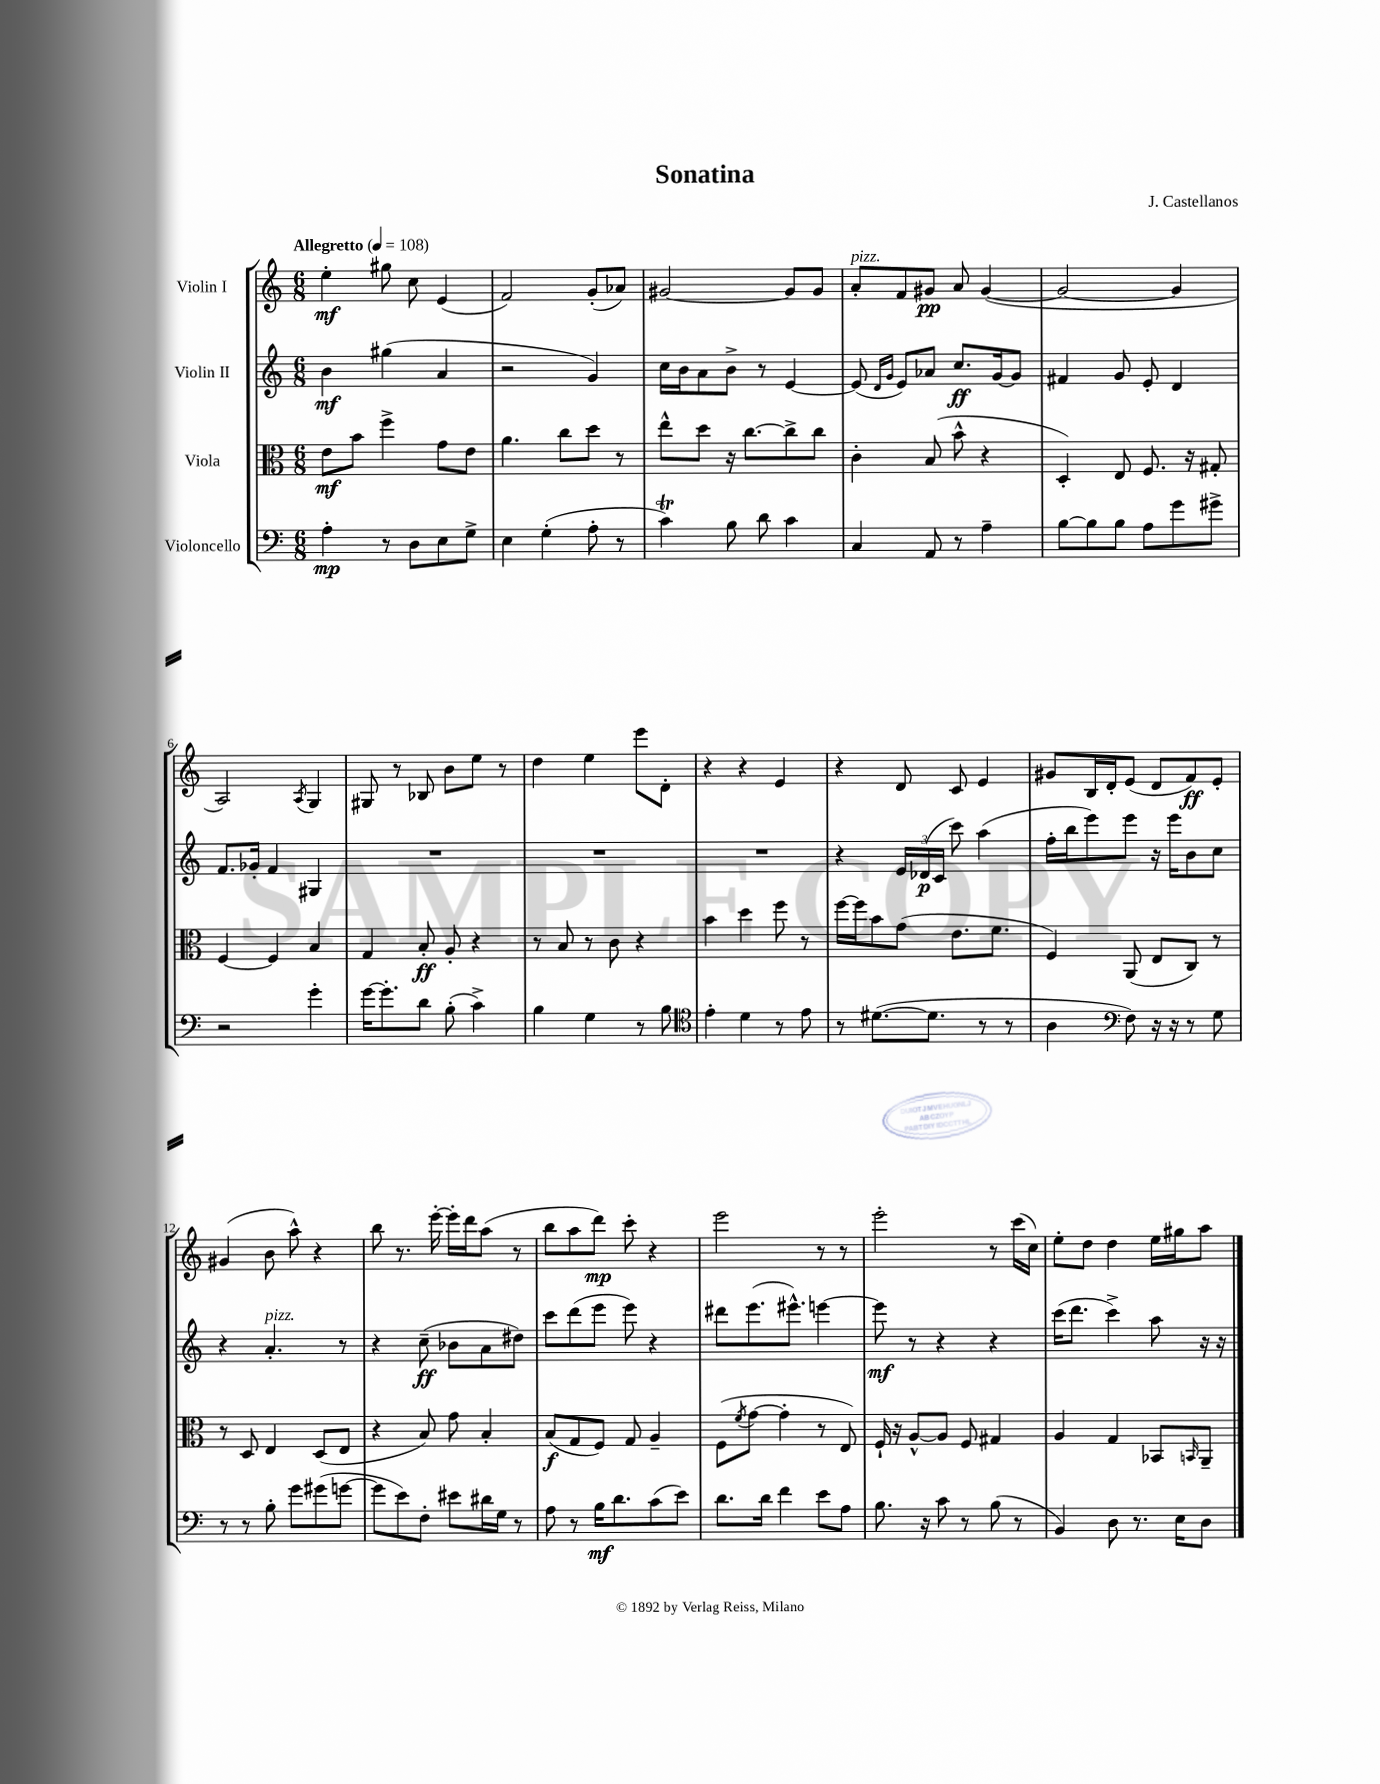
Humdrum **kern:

**kern	**dynam	**kern	**dynam	**kern	**dynam	**kern	**dynam
*part4	*part4	*part3	*part3	*part2	*part2	*part1	*part1
*staff4	*staff4	*staff3	*staff3	*staff2	*staff2	*staff1	*staff1
*I"Violoncello	*	*I"Viola	*	*I"Violin II	*	*I"Violin I	*
*clefF4	*	*clefC3	*	*clefG2	*	*clefG2	*
*k[]	*	*k[]	*	*k[]	*	*k[]	*
*M6/8	*	*M6/8	*	*M6/8	*	*M6/8	*
*MM108	*	*MM108	*	*MM108	*	*MM108	*
=1	=1	=1	=1	=1	=1	=1	=1
!	!	!	!	!	!	!LO:TX:a:B:t=Allegretto	!
4A'\	mp	8e\L	mf	4b\	mf	4ee'\	mf
.	.	8b\J	.	.	.	.	.
8r	.	4ff^\	.	(4gg#X\	.	8gg#X\	.
8D\L	.	.	.	.	.	8cc\	.
8E\	.	8g\L	.	4a/	.	(4e/	.
8G^\J	.	8e\J	.	.	.	.	.
=2	=2	=2	=2	=2	=2	=2	=2
4E\	.	4.a\	.	2r	.	2f/)	.
(4G'\	.	.	.	.	.	.	.
.	.	8cc\L	.	.	.	.	.
8A'\	.	8dd\J	.	4g/)	.	(8g'/L	.
8r	.	8r	.	.	.	8a-X/J)	.
=3	=3	=3	=3	=3	=3	=3	=3
4cT\)	.	8ee^^\L	.	16cc\LL	.	[2g#X/	.
.	.	.	.	16b\J	.	.	.
.	.	8dd\J	.	8a\	.	.	.
8B\	.	16r	.	8b^\J	.	.	.
.	.	[8.cc\L	.	.	.	.	.
8d\	.	.	.	8r	.	.	.
4c\	.	8cc^\]	.	[4e/	.	8g#/L]	.
.	.	8cc\J	.	.	.	8g#/J	.
=4	=4	=4	=4	=4	=4	=4	=4
!	!	!	!	!	!	!LO:TX:a:i:t=pizz.	!
4C/	.	4c'\	.	(8e/]	.	8a'/L	.
.	.	.	.	16qqd/LL	.	.	.
.	.	.	.	16qqg/JJ	.	.	.
.	.	.	.	8e/L)	.	8f/	.
8AA/	.	(8B/	.	8a-X/J	.	8g#X/J	pp
8r	.	8b^^\	.	8.cc/L	ff	8a/	.
4A~\	.	4r	.	.	.	([4g#/	.
.	.	.	.	[16g/k	.	.	.
.	.	.	.	8g/J]	.	.	.
=5	=5	=5	=5	=5	=5	=5	=5
[8B\L	.	4D'/)	.	4f#X/	.	2g#/_	.
8B\]	.	.	.	.	.	.	.
8B\J	.	8E/	.	8g/	.	.	.
8A\L	.	8.F/	.	8e'/	.	.	.
8g\	.	.	.	4d/	.	4g#/]	.
.	.	16r	.	.	.	.	.
8g#X^\J	.	8G#X'/	.	.	.	.	.
!!LO:LB:g=z
=6	=6	=6	=6	=6	=6	=6	=6
2r	.	[4F/	.	8.f/L	.	2A/)	.
.	.	.	.	16g-X'/Jk	.	.	.
.	.	4F/]	.	4f/	.	.	.
.	.	.	.	.	.	8qA/	.
4g'\	.	4B/	.	4G#X/	.	4G/	.
=7	=7	=7	=7	=7	=7	=7	=7
[16g\KL	.	4G/	.	2.r	.	8G#X/	.
8.g'\]	.	.	.	.	.	.	.
.	.	.	.	.	.	8r	.
8d\J	.	8B'/	ff	.	.	8B-X/	.
(8B'\	.	8A'/	.	.	.	8b\L	.
4c^\)	.	4r	.	.	.	8ee\J	.
.	.	.	.	.	.	8r	.
=8	=8	=8	=8	=8	=8	=8	=8
4B\	.	8r	.	2.r	.	4dd\	.
.	.	8B/	.	.	.	.	.
4G\	.	8r	.	.	.	4ee\	.
.	.	8c\	.	.	.	.	.
8r	.	4r	.	.	.	8eee\L	.
8B\	.	.	.	.	.	8d'\J	.
=9	=9	=9	=9	=9	=9	=9	=9
*clefC4	*	*	*	*	*	*	*
4e'\	.	4b\	.	2.r	.	4r	.
4d\	.	4dd\	.	.	.	4r	.
8r	.	8ff\	.	.	.	4e/	.
8e\	.	8r	.	.	.	.	.
=10	=10	=10	=10	=10	=10	=10	=10
8r	.	[16ff\LL	.	4r	.	4r	.
.	.	16ff\J]	.	.	.	.	.
([8.d#X\L	.	8b\	.	.	.	.	.
.	.	(8g\J	.	24e/LL	.	8d/	.
.	.	.	.	(24d-X/	p	.	.
8.d#\J]	.	.	.	.	.	.	.
.	.	.	.	24c/JJ	.	.	.
.	.	8.e\L	.	8ccc\)	.	8c/	.
8r	.	.	.	(4aa\	.	4e/	.
.	.	8.f\J	.	.	.	.	.
8r	.	.	.	.	.	.	.
=11	=11	=11	=11	=11	=11	=11	=11
4A\	.	4F/)	.	16ff'\LL	.	8g#X/L	.
.	.	.	.	16bb\J	.	.	.
.	.	.	.	8eee\)	.	16B/L	.
.	.	.	.	.	.	16d'/J	.
*clefF4	*	*	*	*	*	*	*
8F\)	.	(8AA/	.	8eee\J	.	(8e/J	.
16r	.	8E/L	.	16r	.	8d/L	.
16r	.	.	.	16eee\KL	.	.	.
8r	.	8C/J)	.	8b\	.	8f/)	ff
8G\	.	8r	.	8cc\J	.	8e'/J	.
!!LO:LB:g=z
=12	=12	=12	=12	=12	=12	=12	=12
8r	.	8r	.	4r	.	(4g#X/	.
8r	.	8D/	.	.	.	.	.
!	!	!	!	!LO:TX:a:i:t=pizz.	!	!	!
8B'\	.	4E/	.	4.a'/	.	8b\	.
8g\L	.	.	.	.	.	8aa^^\)	.
(8g#X\	.	(8D/L	.	.	.	4r	.
[8gn\J	.	8E/J	.	8r	.	.	.
=13	=13	=13	=13	=13	=13	=13	=13
8g\L]	.	4r	.	4r	.	8bb\	.
8e\)	.	.	.	.	.	8.r	.
8F'\J	.	8B/)	.	(8cc~\	ff	.	.
.	.	.	.	.	.	[16eee'\	.
8e#X\L	.	8g\	.	8b-X\L	.	16eee'\LL]	.
.	.	.	.	.	.	16ddd\J	.
16d#X\L	.	4B'/	.	8a\	.	(8aa\J	.
16G\JJ	.	.	.	.	.	.	.
8r	.	.	.	8dd#X\J)	.	8r	.
=14	=14	=14	=14	=14	=14	=14	=14
8A\	.	(8B/L	f	8ccc\L	.	8bb\L	.
8r	.	8G/	.	(8ddd\	.	8aa\	.
16B\KL	mf	8F/J)	.	8eee\J	.	8ddd\J)	mp
8.d\	.	.	.	.	.	.	.
.	.	8G/	.	8eee\)	.	8ccc'\	.
(8c\	.	4A~/	.	4r	.	4r	.
8e\J)	.	.	.	.	.	.	.
=15	=15	=15	=15	=15	=15	=15	=15
8.d\L	.	(8F\L	.	8ddd#X\L	.	2eee\	.
.	.	8qf/	.	.	.	.	.
.	.	[8g\J	.	(8.eee\	.	.	.
16d\Jk	.	.	.	.	.	.	.
4f\	.	4g'\]	.	.	.	.	.
.	.	.	.	8.eee#X^^\J)	.	.	.
8e\L	.	8r	.	[4eeen\	.	8r	.
8A\J	.	8E/)	.	.	.	8r	.
=16	=16	=16	=16	=16	=16	=16	=16
8.B\	.	16F`/	.	8eee\]	mf	2eee'\	.
.	.	16r	.	.	.	.	.
.	.	[8A^^/L	.	8r	.	.	.
16r	.	.	.	.	.	.	.
8c\	.	8A/J]	.	4r	.	.	.
8r	.	8F/	.	.	.	.	.
(8B\	.	4G#X/	.	4r	.	8r	.
8r	.	.	.	.	.	(16ccc\LL	.
.	.	.	.	.	.	16cc\JJ)	.
=17	=17	=17	=17	=17	=17	=17	=17
4BB/)	.	4A/	.	(16ccc\KL	.	8ee'\L	.
.	.	.	.	8.ddd\J	.	.	.
.	.	.	.	.	.	8dd\J	.
8D\	.	4G/	.	4ccc^\)	.	4dd\	.
8.r	.	.	.	.	.	.	.
.	.	8BB-X/L	.	8aa\	.	16ee\LL	.
16E\KL	.	.	.	.	.	16gg#X\J	.
.	.	16qqBBn/	.	.	.	.	.
8D\J	.	8AA~/J	.	16r	.	8aa\J	.
.	.	.	.	16r	.	.	.
==	==	==	==	==	==	==	==
*-	*-	*-	*-	*-	*-	*-	*-
